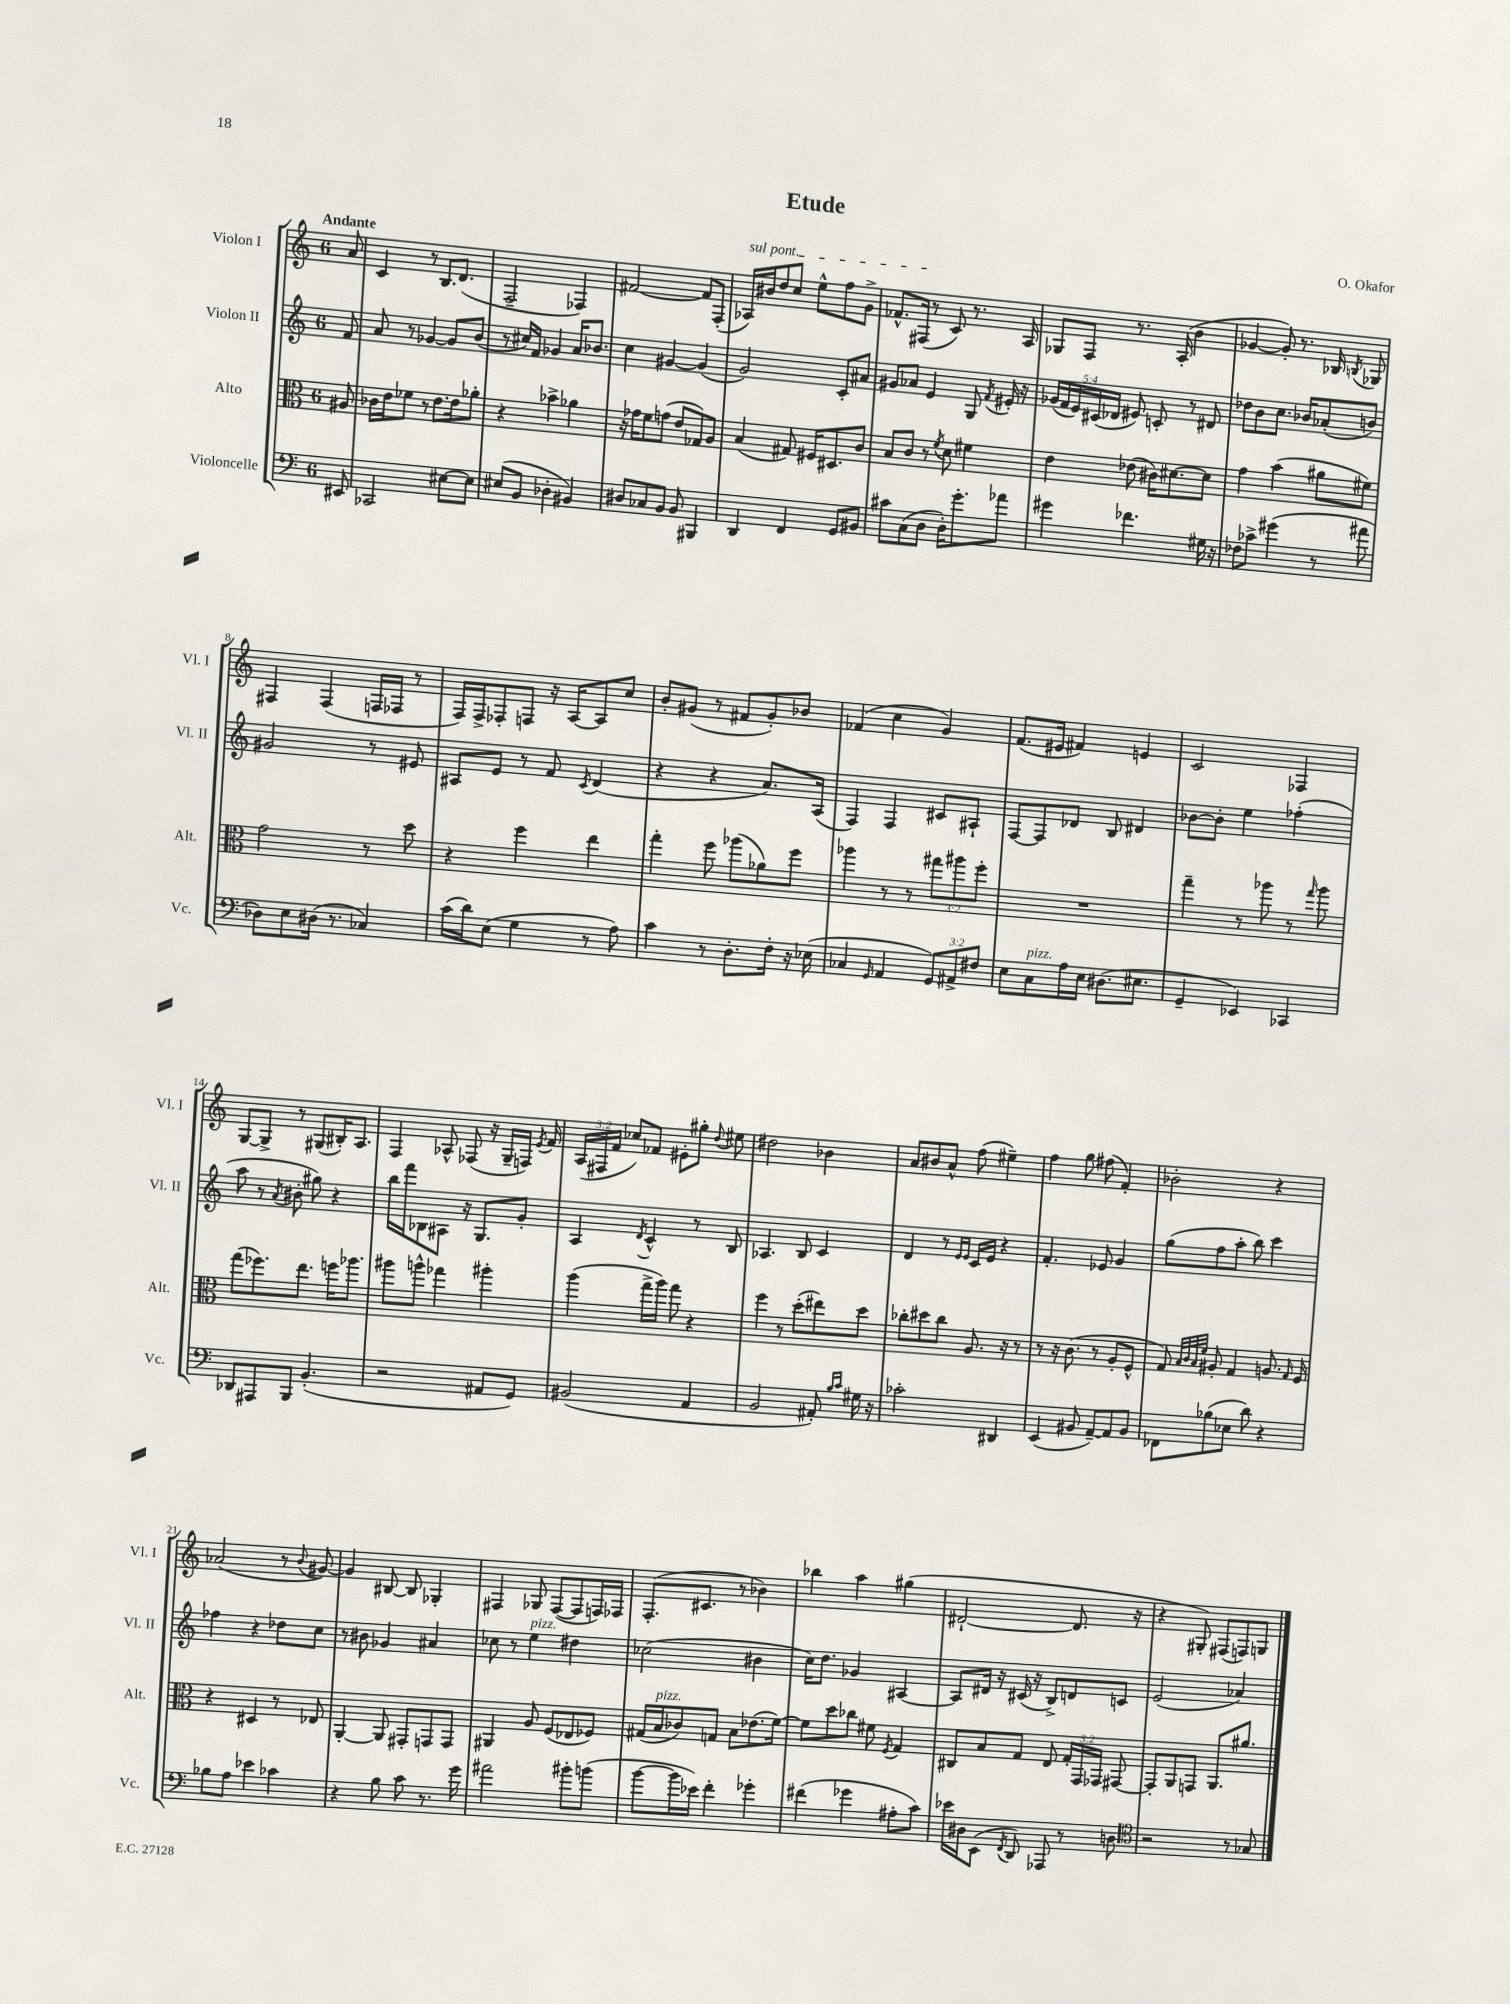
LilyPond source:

\header { title = "Etude" composer = "O. Okafor" }
<<
\new StaffGroup <<
\new Staff = "s0" \with { instrumentName = "Violon I" shortInstrumentName = "Vl. I" } {
    \clef treble \key c \major \once \override Staff.TimeSignature.style = #'single-digit \time 6/8 \override Staff.TupletNumber.text = #tuplet-number::calc-fraction-text \partial 8 \tempo "Andante"
    \autoBeamOff a'8 |
    c'4 r8 b8.[ d'8.]( |
    f2-- fes4) |
    fis'2~ fis'8[ f8]-.( |
    \once \override TextSpanner.bound-details.left.text = \markup { \italic "sul pont." } aes16[\startTextSpan) bis'16 d''8 c''8] e''8[-^ f''8 g'8]-> |
    fes'8.[-^ fis16]\stopTextSpan( r8 c'8) r8. a16 |
    ges8[ f8] r8. a16-.( b'4 |
    ges'4~ ges'8-.) r8. bes16 \acciaccatura { b8 } ges8 |
    fis4 fis4( f16[ fes16] r8 |
    f16[) f16-> fes8-. f8] r16 a16[~ a8 c''8] |
    b'8[-. gis'8]( r8 fis'8[ gis'8-.) bes'8] |
    fes'4( c''4 g'4) |
    f'8.[( eis'16] fis'4) e'4 |
    c'2 fes4 |
    g8[~ g8]-> r8 gis8[( bis16-.) a8.] |
    f4 aes8-^ fes8( r16 g16[-- f16]) \acciaccatura { e'8 } f'16 |
    \tuplet 3/2 { a16[( fis16 f'16] } ces''8[) fes'8] eis'8[-. gis''8]-. \appoggiatura { d''8 } eis''8 |
    dis''2 bes'4 |
    a'8[ bis'8 a'8]-^ f''8( eis''4--) |
    f''4 g''8 fis''8( f'4-.) |
    bes'2-. r4 |
    aes'2( r8 \appoggiatura { b'8 } gis'8~) |
    gis'4 bis8~ bis8 ges4-. |
    fis4 ges8 fis8[~( fis8 f16) fes16] |
    f8.[-.( cis'8.] r8 bes'4) |
    bes''4 a''4 gis''4( |
    dis'2~-! dis'8. r16 |
    r4 gis8-.) fis8[( f8) g8] \bar "|." |
}
\new Staff = "s1" \with { instrumentName = "Violon II" shortInstrumentName = "Vl. II" } {
    \clef treble \key c \major \once \override Staff.TimeSignature.style = #'single-digit \time 6/8 \override Staff.TupletNumber.text = #tuplet-number::calc-fraction-text \partial 8
    \autoBeamOff f'8 |
    a'8 r8 ges'4~ ges'8[ b'8]( |
    r8 cis''16[) f'16] ges'4 a'16[ bes'8.] |
    c''4 gis'4~ gis'4( |
    g'2) c'8[-. ais'8] |
    gis'8[ aes'8] e'4 g8 \acciaccatura { f'8 } eis'16-. r16 |
    \tuplet 5/4 { ges'16[( f'16 e'16) cis'16( des'16] } eis'8) c'8-. r8 dis'8 |
    des''8[ b'8 c''8.] bes'16[ aes'8-.( b'8]) |
    gis'2 r8 eis'8 |
    ais8[ e'8] r8 f'8 \acciaccatura { c'8 } d'4( |
    r4 r4 a'8.[) a16]( |
    f4) f4 cis'8[ ais8]-! |
    f8[~ f8 des'8] b8 dis'4 |
    bes'8[~ bes'8]-. e''4 fes''4-.( |
    a''8 r8 \acciaccatura { a'8 } bis'8-. gis''8) r4 |
    b''16[ f'''16 bes8 ais8] r16 g8.[ g'8]-. |
    a4 \acciaccatura { d'8 } c'4-^ r8 b8 |
    aes4. b8 c'4 |
    d'4 r8 \grace { e'16[ e'16] } c'16[ e'16] r4 |
    f'4.-. ees'8 g'4 |
    g''8[( f''8 a''8]-. b''8) c'''4 |
    fes''4 r4 des''8[ c''8] |
    r8 bis'8 ges'4 ais'4 |
    ces''8 r8 e''4^\markup { \italic "pizz." } dis''4 |
    ces''2( bis'4 |
    c''16[) d''8.] ges'4 ais4~ |
    ais8[ dis'16] r16 cis'16( r16 b8[->) d'8 c'8] |
    e'2( aes'4) \bar "|." |
}
\new Staff = "s2" \with { instrumentName = "Alto" shortInstrumentName = "Alt." } {
    \clef alto \key c \major \once \override Staff.TimeSignature.style = #'single-digit \time 6/8 \override Staff.TupletNumber.text = #tuplet-number::calc-fraction-text \partial 8
    \autoBeamOff ais8 |
    ces'16[ e'16 fes'8] r8 e'8.[ e'16 aes'8]-. |
    r4 bes'4-> aes'4 |
    r16 ges'16[ f'8 g'8]( e'8[ ges8) a8] |
    b4( gis8) fis16[ dis8. c'8] |
    b8[ c'8] r8 \acciaccatura { f'8 } d'8 fis'4 |
    e'4 ees'8( cis'16[) dis'8.~ dis'8] |
    g'4 b'4( ais'8[ fis'8]) |
    g'2 r8 d''8 |
    r4 f''4 e''4 |
    g''4-. f''8 aes''8[( aes'8) f''8] |
    aes''4 r8 r8 \tuplet 3/2 { gis''8[ ais''8 f''8]-. } |
    R2. |
    g''4-- r8 aes''8 r8 \grace { g''16 } aes''8 |
    g''8[( fes''8.) e''8.] f''16[ aes''8.] |
    ais''8[ a''8]-^ ges''4 ais''4-. |
    a''4( g''16[-> a''16]) g''8 r4 |
    f''4 r8 d''8[-.( eis''8) d''8] |
    ces''8[-. dis''8 ces''8] a8. r16 r8 |
    r8 r16 c'8.( r8 a8[-. f8]-^ |
    g8) \grace { b32[ c'32 b32 f'32] } ais8-. g4 a8. \grace { g16 } f16 |
    r4 dis4 r8 ees8 |
    a,4~-. a,8 gis,8[-. g,8 g,8] |
    ais,4 a8 f8[( ees8 fes8]) |
    gis16[( b16^\markup { \italic "pizz." } ces'8) g8] b8[ ees'8.( f'16]~) |
    f'8[ d''8 ces''8] fis'8 \acciaccatura { f8 } g4 |
    cis8[ b8 g8] e8 \tuplet 3/2 { g16[-. g,16 ges,16] } gis,8~ |
    gis,8[-. a,8 g,8] a,8.[ ais'8.] \bar "|." |
}
\new Staff = "s3" \with { instrumentName = "Violoncelle" shortInstrumentName = "Vc." } {
    \clef bass \key c \major \once \override Staff.TimeSignature.style = #'single-digit \time 6/8 \override Staff.TupletNumber.text = #tuplet-number::calc-fraction-text \partial 8
    \autoBeamOff eis,8 |
    ces,2 eis8[~ eis8] |
    eis8[( b,8] des4-. bis,4) |
    dis8[ ces8 b,8] b,8 bis,,4 |
    d,4 f,4 g,8[ bis,8] |
    cis'8[ c8( d8] d16[-.) g'8.-. aes'8] |
    gis'4 fes'4. gis16 r16 |
    fes8[ ces'8]-> gis'4( r8 ais'8 |
    des8[) e8 dis16]( r8. ces4) |
    c'16[( d'16) e8]( g4 r8 a8) |
    c'4 r8 d8.[-. f16]-. r16 ees16( |
    ces4 \grace { g,16 } a,4 \tuplet 3/2 { g,8[) ais,8-> fis8] } |
    e8[ c8^\markup { \italic "pizz." } a16 e16] dis8.[( eis8.] |
    g,4-- ees,4) ces,4 |
    des,8[ ais,,8 b,,8] b,4.-.( |
    r2 ais,8[ g,8]) |
    bis,2( a,4 |
    b,2 ais,8-.) \grace { b16[ c'16] } gis16 r16 |
    ces'2-. dis,4 |
    e,4( bis,8 a,8[~--) a,8 bis,8] |
    fes,8[ bes8( ees8] d'8) r4 |
    bes8[ a8] ees'4 ces'4 |
    r4 b8 c'8 r8. g'16 |
    ais'2 bis'8[-. b'8]( |
    b'8[~ b'16 ees'16]) f'4-. ges'4-. |
    fis'4( ges'4 ais8[-. c'8]) |
    ees'16[ dis16 e,8]( \acciaccatura { f,8 } d,8) aes,,8 r8 d8 |
    \clef tenor r2 r8 ges8 \bar "|." |
}
>>
>>
